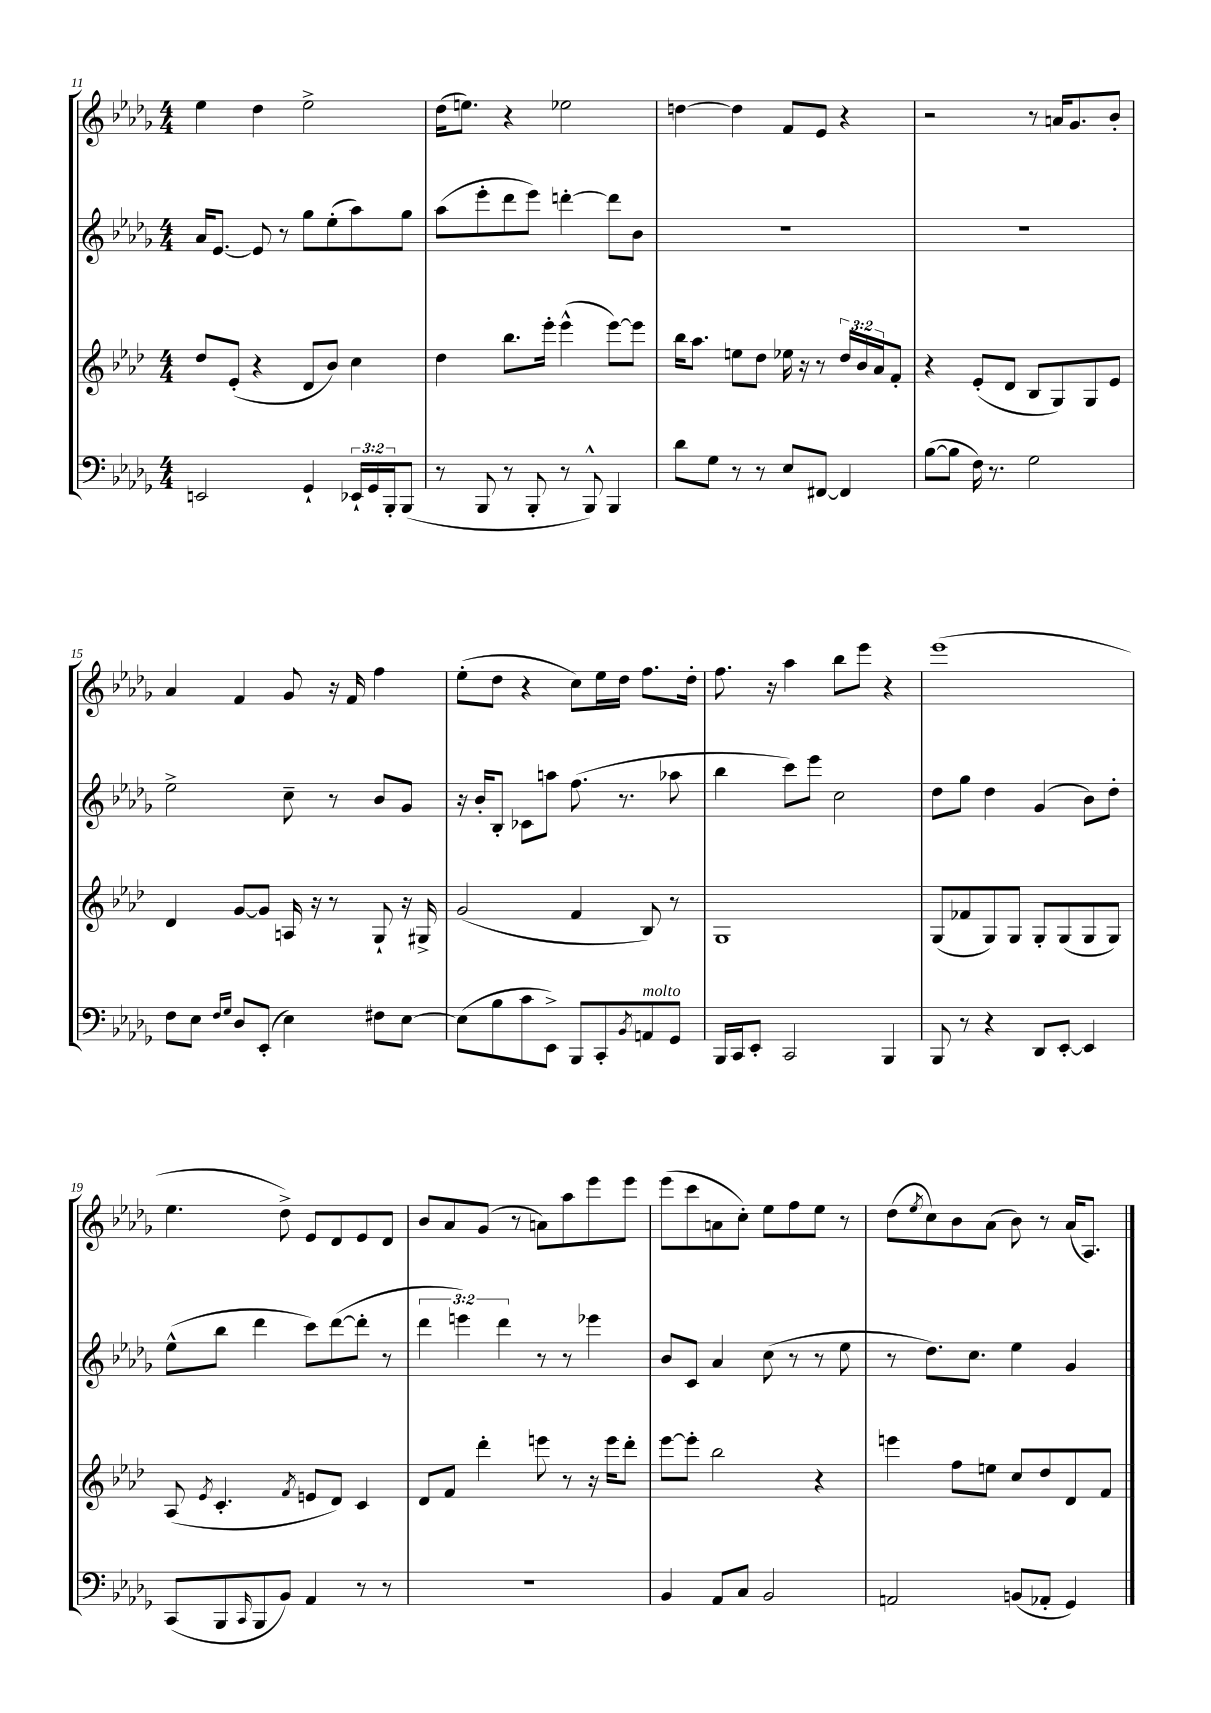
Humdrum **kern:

**kern	**kern	**kern	**kern
*staff4	*staff3	*staff2	*staff1
*clefF4	*clefG2	*clefG2	*clefG2
*k[b-e-a-d-g-]	*k[b-e-a-d-]	*k[b-e-a-d-g-]	*k[b-e-a-d-g-]
*M4/4	*M4/4	*M4/4	*M4/4
2EE	8dd-	16a-	4ee-
.	.	[8.e-	.
.	(8e-'	.	.
.	4r	8e-]	4dd-
.	.	8r	.
4GG-`	8d-	8gg-	2ee-^
.	8b-)	(8ee-'	.
24EE-`	4cc	8aa-)	.
24GG-	.	.	.
24BBB-'	.	.	.
(8BBB-	.	8gg-	.
=	=	=	=
8r	4dd-	(8aa-	(16dd-
.	.	.	8.ee)
8BBB-	.	8eee-'	.
8r	8.bb-	8ddd-	4r
8BBB-'	.	8eee-)	.
.	16eee-'	.	.
8r	(4eee-^^	[4ddd'	2ee-
8BBB-^^)	.	.	.
4BBB-	[8eee-)	8ddd]	.
.	8eee-]	8b-	.
=	=	=	=
8d-	16bb-	1r	[4dd
.	8.aa-	.	.
8G-	.	.	.
8r	8ee	.	4dd]
8r	8dd-	.	.
8E-	16ee-	.	8f
.	16r	.	.
[8FF#	8r	.	8e-
4FF#]	24dd-	.	4r
.	24b-	.	.
.	24a-	.	.
.	8f'	.	.
=	=	=	=
([8B-	4r	1r	2r
8B-]	.	.	.
16F)	(8e-'	.	.
8.r	.	.	.
.	8d-	.	.
2G-	8B-	.	8r
.	8G)	.	16a
.	.	.	8.g-
.	8G	.	.
.	8e-	.	8b-'
=	=	=	=
8F	4d-	2ee-^	4a-
8E-	.	.	.
16qqF	.	.	.
16qqG-	.	.	.
8D-	[8g	.	4f
(8EE-'	8g]	.	.
4E-)	16A	8cc~	8g-
.	16r	.	.
.	8r	8r	16r
.	.	.	16f
8F#	8G`	8b-	4ff
[8E-	16r	8g-	.
.	16G#^	.	.
=	=	=	=
(8E-]	(2g	16r	(8ee-'
.	.	16b-'	.
8B-	.	8B-'	8dd-
8c	.	8c-	4r
8EE-^)	.	8aa	.
8BBB-	4f	(8.ff	8cc)
8CC'	.	.	16ee-
.	.	8.r	16dd-
8qBB-	.	.	.
8AA	8B-)	.	8.ff
8GG-	8r	8aa-	.
.	.	.	16dd-'
=	=	=	=
16BBB-	1G	4bb-	8.ff
16CC	.	.	.
8EE-'	.	.	.
.	.	.	16r
2CC	.	8ccc)	4aa-
.	.	8eee-	.
.	.	2cc	8bb-
.	.	.	8eee-
4BBB-	.	.	4r
=	=	=	=
8BBB-	(8G	8dd-	(1eee-
8r	8f-	8gg-	.
4r	8G)	4dd-	.
.	8G	.	.
8DD-	8G'	(4g-	.
[8EE-'	(8G	.	.
4EE-]	8G	8b-)	.
.	8G)	8dd-'	.
=	=	=	=
(8CC	(8A-	(8ee-^^	4.ee-
.	8qe-	.	.
8BBB-	4.c'	8bb-	.
16qqCC	.	.	.
8BBB-	.	4ddd-	.
8BB-)	.	.	8dd-^)
.	8qf	.	.
4AA-	8e	8ccc)	8e-
.	8d-)	([8ddd-	8d-
8r	4c	8ddd-']	8e-
8r	.	8r	8d-
=	=	=	=
1r	8d-	6ddd-	8b-
.	8f	.	8a-
.	.	6eee)	.
.	4ddd-'	.	(8g-
.	.	6ddd-	.
.	.	.	8r
.	8eee	8r	8a)
.	8r	8r	8aa-
.	16r	4eee-	8eee-
.	16eee	.	.
.	8ddd-'	.	8eee-
=	=	=	=
4BB-	[8eee-	8b-	(8eee-
.	8eee-']	8c	8ccc
8AA-	2bb-	4a-	8a
8C	.	.	8cc')
2BB-	.	(8cc	8ee-
.	.	8r	8ff
.	4r	8r	8ee-
.	.	8ee-	8r
=	=	=	=
2AA	4eee	8r	(8dd-
.	.	.	8qee-
.	.	8.dd-)	8cc)
.	8ff	.	8b-
.	.	8.cc	.
.	8ee	.	(8a-
(8BB	8cc	4ee-	8b-)
8AA-'	8dd-	.	8r
4GG-)	8d-	4g-	(16a-
.	.	.	8.A-)
.	8f	.	.
==	==	==	==
*-	*-	*-	*-
